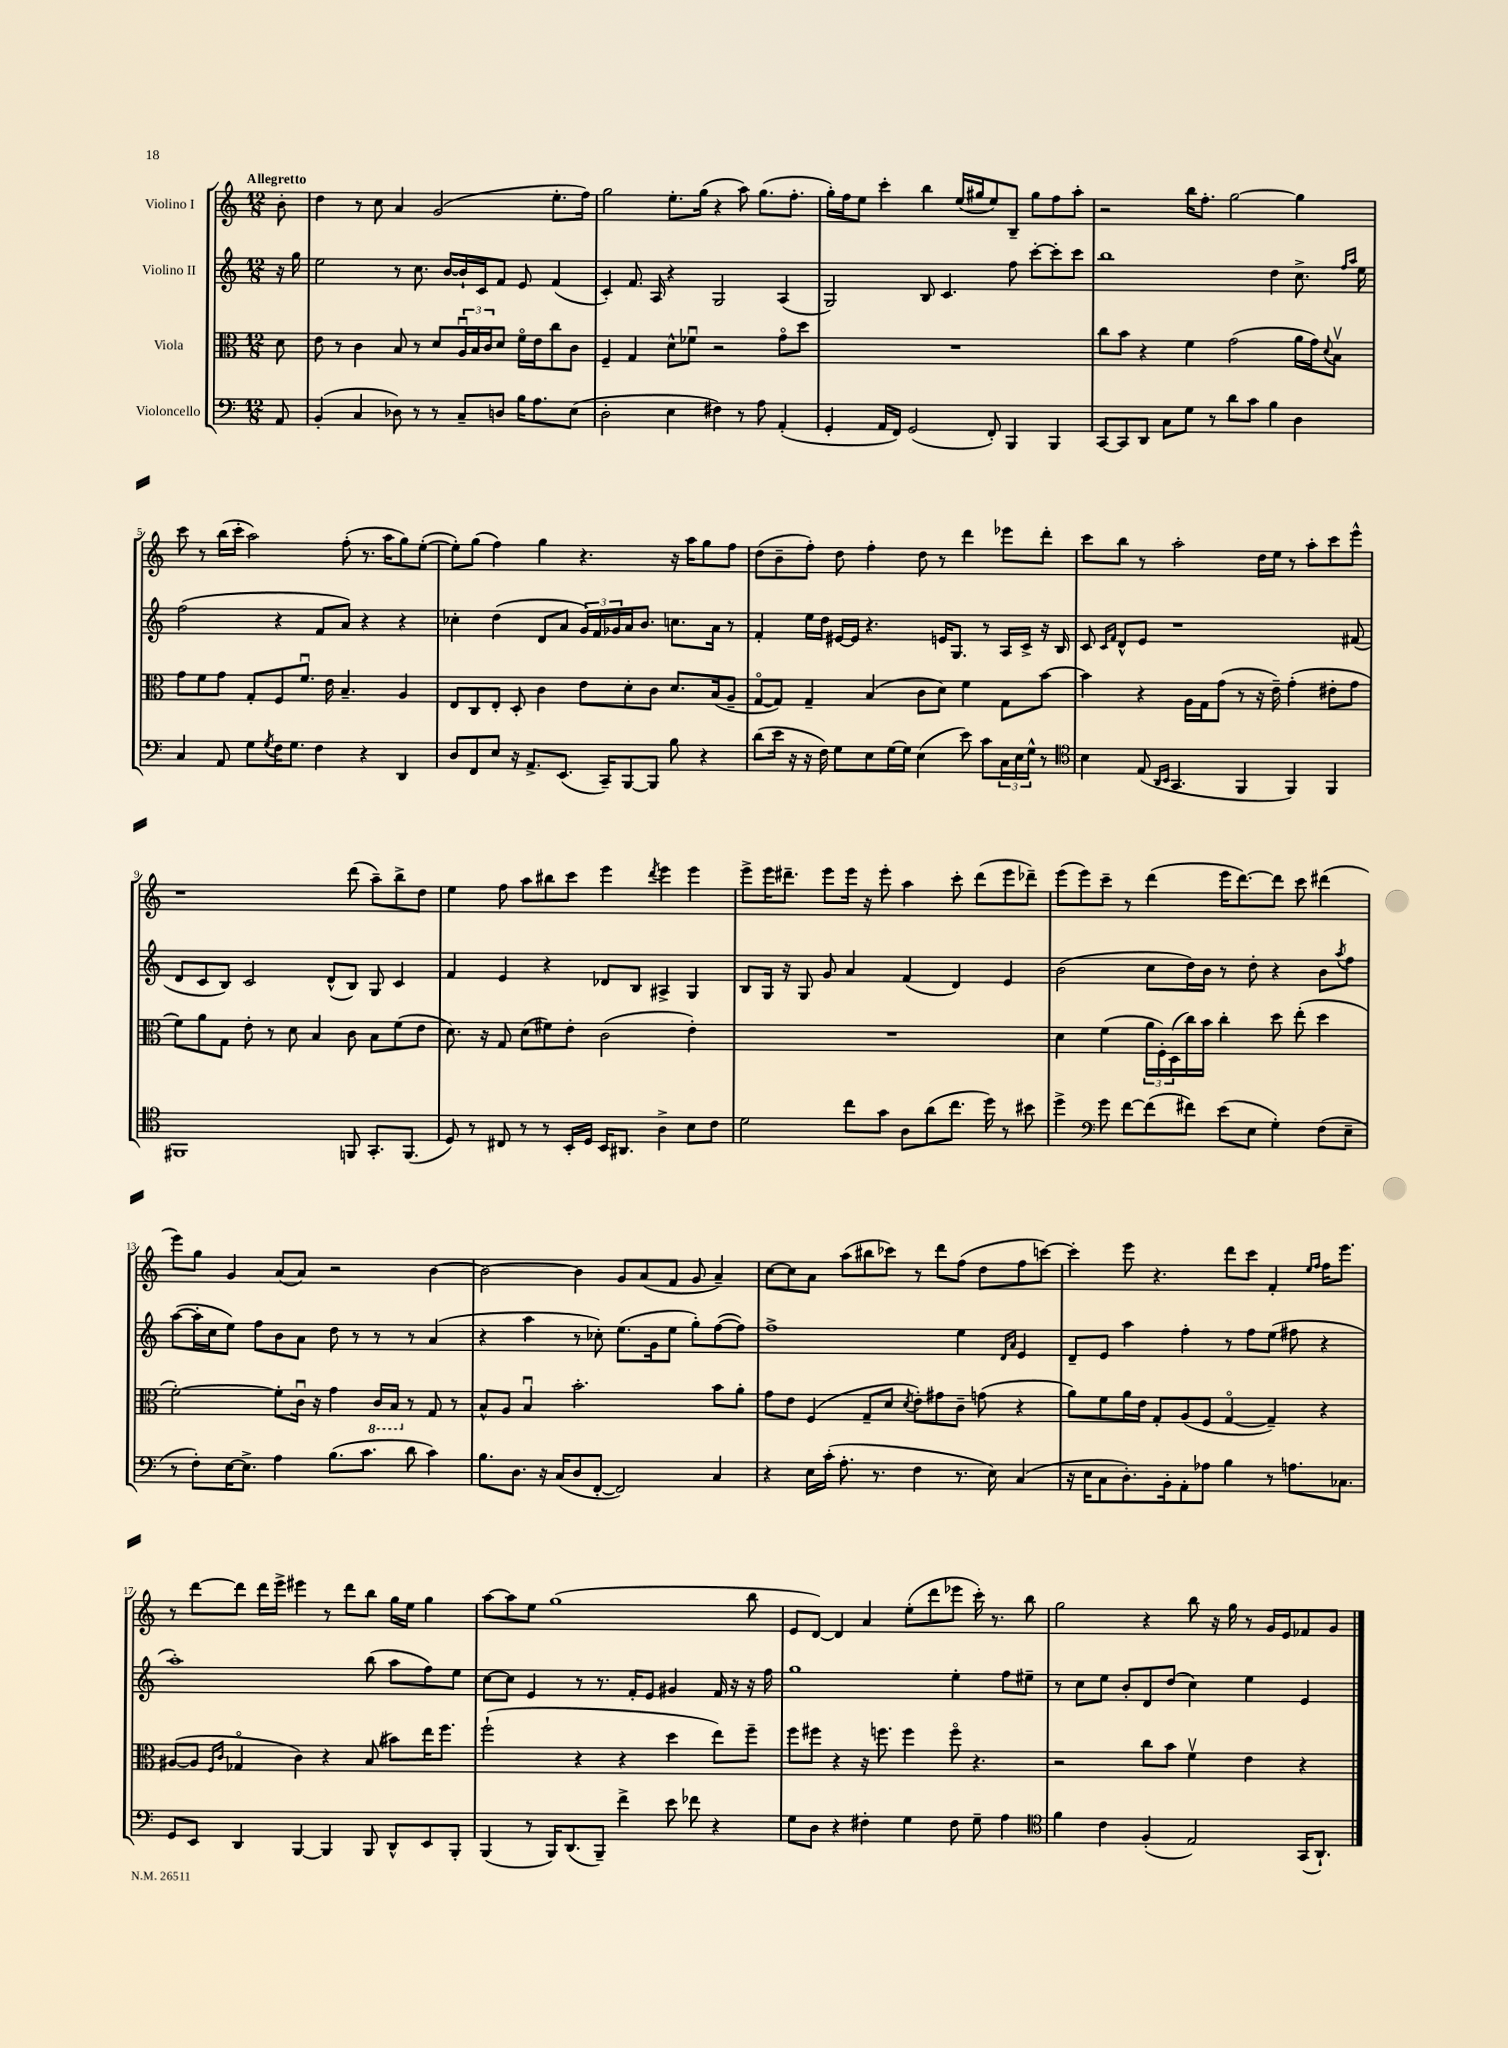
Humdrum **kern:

**kern	**kern	**kern	**kern
*staff4	*staff3	*staff2	*staff1
*clefF4	*clefC3	*clefG2	*clefG2
*k[]	*k[]	*k[]	*k[]
*M12/8	*M12/8	*M12/8	*M12/8
8AA/	8d\	16r	8b'\
.	.	16gg\	.
=	=	=	=
(4BB'/	8e\	2ee\	4dd\
.	8r	.	.
4C/	4c\	.	8r
.	.	.	8cc\
8D-\)	8B/	8r	4a/
8r	8r	8.cc\	.
8r	8d/L	.	(2g/
.	.	[16b/LL	.
8C~/L	24Au/L	16b`/]	.
.	24B/	.	.
.	.	16c/J	.
.	24c/J	.	.
8D/J	8d/J	8f/J	.
16B\LK	16fo\LL	8e/	.
8.A\	16e\J	.	.
.	8cc\	(4f/	8.ee'\L
(8E\J	8c\J	.	.
.	.	.	16ff\Jk)
=	=	=	=
2D'\	4F~/	4c'/)	2gg\
.	4G/	8.f/	.
.	.	16A/	.
4E\	8d^^\L	4r	8.ee'\L
.	8f-u\J	.	.
.	.	.	(16gg\Jk
4F#\)	2r	2G/	4r
8r	.	.	8aa\)
8A\	.	.	(8.gg\L
(4AA'/	8go\L	(4A/	.
.	.	.	8.ff'\J
.	8dd\J	.	.
=	=	=	=
4GG'/	1.r	2G/)	16gg'\LL)
.	.	.	16ff\J
.	.	.	8ee\J
16AA/LL	.	.	4ccc'\
16FF/JJ)	.	.	.
(2GG/	.	.	.
.	.	8B/	4bb\
.	.	4.c/	.
.	.	.	(16ee/LL
.	.	.	16gg#/J
8FF'/)	.	.	8ee/)
4BBB/	.	8ff\	8B~/J
.	.	[8ccc'\L	8gg#\L
4BBB/	.	8ccc'\]	8ff\
.	.	8ccc\J	8aa'\J
=	=	=	=
[8CC/L	8cc\L	1bb	2r
8CC/]	8b\J	.	.
8DD/J	4r	.	.
8C\L	.	.	.
8G\J	4f\	.	16bb\LK
.	.	.	8.ff'\J
8r	.	.	.
8d\L	(2g\	.	[2gg\
8c\J	.	.	.
4B\	.	4dd\	.
4D\	16a\LL	8.cc^\	4gg\]
.	16g\J)	.	.
.	8qqd/	.	.
.	8Bv\J	.	.
.	.	16qqff/LL	.
.	.	16qqaa/JJ	.
.	.	16ee\	.
=	=	=	=
4C/	8g\L	(2ff\	8ccc\
.	8f\	.	8r
8AA/	8g\J	.	(16bb\LL
.	.	.	16ccc'\JJ
8G\L	8G'/L	.	2aa\)
8qG/	.	.	.
16F\K	8F/	4r	.
8.G\J	.	.	.
.	8.fu/J	.	.
4F\	.	8f/L	.
.	16e\	.	.
.	4.B~/	8a/J)	(8ff'\
4r	.	4r	8.r
.	.	.	16aa\LK
4DD/	4A/	4r	8gg\)
.	.	.	([8ee'\J
=	=	=	=
8D/L	8E/L	4cc-'\	8ee'\]L)
8FF/	8C/	.	(8gg\J
8E/J	8E'/J	(4dd\	4ff\)
16r	8D'/	.	.
8.AA^/L	.	.	.
.	4c\	8d/L	4gg\
(8.EE/J	.	8a/J	.
.	8e\L	24g/LL)	4.r
.	.	24f/	.
16CC~/LK)	.	.	.
.	.	24g-/	.
[8BBB/	8d'\	16a/J	.
.	.	8.b/J	.
8BBB/]J	8c\J	.	.
8B\	8.d/L	8.cc\L	16r
.	.	.	16aa\LK
4r	.	.	8gg\
.	(16B/k	16a\Jk	.
.	8A~/J	8r	8ff\J
=	=	=	=
(8d\L	[8Go/L	4f'/	(8dd\L
16e\Jk	8G/]J)	.	8b~\
16r	.	.	.
16r	4G~/	16ee\LL	8ff'\J)
16F\)	.	16dd\JJ	.
8G\L	.	[16e#/LL	8dd\
.	.	16e#/]JJ	.
8E\	(4B/	4.r	4ff'\
[16G\L	.	.	.
16G\]JJ	.	.	.
(4E\	8c\L	.	8dd\
.	8d\J)	16e/LK	8r
.	.	8.G/J	.
8e\)	4f\	.	4ddd\
8c\L	.	8r	.
24C\L	8G\L	16A/LL	8eee-\L
24E\	.	.	.
.	.	16c^/JJ	.
24G^^\JJ	.	.	.
8r	[8b\J	16r	8ddd'\J
.	.	16B/	.
=	=	=	=
*clefC4	*	*	*
4B\	4b\]	8c/	8ccc\L
.	.	16qqc/LL	.
.	.	16qqf/JJ	.
.	.	8d^^/L	8bb\J
(8E/	4r	8e/J	8r
16qqAA/LL	.	.	.
16qqBB/JJ	.	.	.
4.GG/	.	1r	2aa'\
.	16A\LL	.	.
.	16G\J	.	.
.	(8g\J	.	.
4FF/	8r	.	.
.	16r	.	16dd\LL
.	16e~\)	.	16ee\JJ
4FF/)	(4g'\	.	8r
.	.	.	8aa'\L
4FF/	8e#'\L	.	8ccc\
.	8g\J	(8f#/	8eee^^\J
=	=	=	=
1FF#	8f\L)	8d/L	1r
.	8a\	8c/	.
.	8G\J	8B/J)	.
.	8e'\	2c/	.
.	8r	.	.
.	8d\	.	.
.	4B/	.	.
.	.	(8d^^/L	.
8FF/	8c\	8B/J)	(8ddd\
8.GG'/L	8B\L	8G/	8aa~\L)
.	(8f\	4c/	8bb^\
(8.FF/J	.	.	.
.	8e\J	.	8dd\J
=	=	=	=
8D/)	8.d\)	4f/	4ee\
8r	.	.	.
.	16r	.	.
8C#/	8G/	4e/	8ff\
8r	(8d\L	.	8aa\L
8r	8f#\)	4r	8bb#\
16BB'/LL	8e'\J	.	8ccc\J
16D/JJ	.	.	.
16BB/LK	(2c\	8d-/L	4eee\
8.AA#/J	.	.	.
.	.	8B/J	.
.	.	.	8qddd/
4A^\	.	4A#^/	4eee\
8B\L	4e'\)	4G/	4eee\
8c\J	.	.	.
=	=	=	=
2d\	1.r	8B/L	8eee^\L
.	.	16G/Jk	16eee\K
.	.	16r	8.ddd#~\J
.	.	8G/	.
.	.	8g/	8eee\L
8cc\L	.	4a/	16eee\Jk
.	.	.	16r
8g\J	.	.	8eee'\
8A\L	.	(4f/	4aa\
(8a\	.	.	.
8.cc\J	.	4d/)	8ccc'\
.	.	.	(8ddd#\L
16dd\)	.	.	.
8r	.	4e/	8eee\
8b#\	.	.	8ddd-~\J)
=	=	=	=
4dd^\	4d\	(2b\	(8eee\L
.	.	.	8eee\)
*clefF4	*	*	*
8g\	(4f\	.	8ccc~\J
[8f\L	.	.	8r
(8f\]	24a\LL	8cc\L	(4ddd\
.	24F'\)	.	.
.	(24D\	.	.
8f#\J)	16cc\)	16dd\L)	.
.	16b\JJ	16b\JJ	.
(8e\L	4cc'\	8r	16eee\LK
.	.	.	[8.ddd\)
8E\J	.	8dd'\	.
4G'\)	8dd\	4r	8ddd\]J
.	(8ee'\	.	8ccc\
(8F\L	4dd\	8b\L	(4ddd#\
.	.	8qaa/	.
8E~\J	.	8ff\J	.
=	=	=	=
8r	[2f'\)	([8aa\L	8eee\L)
8F'\L)	.	16aa'\]L	8gg\J
.	.	16cc\J	.
[16E\K	.	8ee\J)	4g/
8.E^\]J	.	.	.
.	.	8ff\L	.
4A\	8f'\]L	8b\	(8a/L
.	16cu\Jk	8a\J	8a/J)
.	16r	.	.
(8.B\L	4g\	8dd\	2r
.	.	8r	.
8.c\J	.	.	.
.	16C/LL	8r	.
.	16BB/JJ	.	.
8d\	8r	8r	.
4c\)	8G/	(4a/	[4b\
.	8r	.	.
=	=	=	=
8.B\L	8B^^/L	4r	2b\_
.	8A/J	.	.
8.D\J	.	.	.
.	4Bu/	4aa\	.
16r	.	.	.
(16C/LK	.	.	.
8D/	2.b'\	8r	4b\]
[8FF'/J	.	8cc-'\)	.
2FF/])	.	(8.ee\L	8g/L
.	.	.	(8a/
.	.	16g\k	.
.	.	8ee\J	8f/J
.	.	8gg'\L)	8g/
4C/	8b\L	([8ff\	4a~/)
.	8a'\J	8ff\]J)	.
=	=	=	=
4r	8g\L	1ff^	[8cc\L
.	8e\J	.	8cc\]
16E\LL	(4F/	.	8a\J
(16c'\JJ	.	.	.
8.A'\	.	.	(8aa\L
.	8G~/L	.	8bb#\
8.r	.	.	.
.	8d/J	.	8ccc-\J)
.	8qd/	.	.
4F\	8e'\L)	.	8r
.	8g#\	.	8ddd\L
8.r	8c~\J	4ee\	(8ff\J
.	(8g\	.	8dd\L
16E\)	.	.	.
.	.	16qqd/LL	.
.	.	16qqa/JJ	.
(4C/	4r	4e/	8ff\
.	.	.	[8ccc\J)
=	=	=	=
16r	8a\L)	8d~/L	4ccc'\]
16E\LK	.	.	.
8C\	8f\	8e/J	.
8.D'\)	16a\L	4aa\	8eee\
.	16e\JJ	.	.
.	8G'/L	.	4.r
16BB'\k	.	.	.
8AA'\	(8A/	4ff'\	.
8A-\J	8F/J	.	.
4B\	[4Go/	8r	8ddd\L
.	.	8ff\L	8ccc\J
8r	4G~/])	(8ee\J	4f'/
8.A\L	.	8ff#\	.
.	.	.	16qqee/LL
.	.	.	16qqff/JJ
.	4r	4r	16ff\LK
8.C-\J	.	.	8.eee\J
=	=	=	=
8GG/L	([8A#/L	1aa')	8r
8EE/J	8A#/]J	.	[8ddd\L
.	16qqF/LL	.	.
.	16qqc/JJ	.	.
4DD/	4G-o/	.	8ddd\]J
.	.	.	16ddd\LL
.	.	.	16eee^\JJ
[4BBB/	4c\)	.	4eee#\
4BBB/]	4r	.	8r
.	.	.	8ddd\L
8BBB/	(8B/	(8bb\	8bb\J
8DD^^/L	8b#\L)	8aa\L	16gg\LL
.	.	.	16ee\JJ
8EE/	16ee\K	8ff\)	4gg\
.	8.ff\J	.	.
8BBB'/J	.	8ee\J	.
=	=	=	=
(4BBB/	(2ff`\	[8cc\L	[8aa\L
.	.	8cc\]J	8aa\]
8r	.	4e/	8ee\J
16BBB/LK)	.	.	(1gg
(8.DD/	.	.	.
.	4r	8r	.
8BBB~/J)	.	8.r	.
4f^\	4r	.	.
.	.	16f'/LK	.
.	.	8e/J	.
8e\	4dd\	4g#/	.
8f-\	.	.	.
4r	8ee\L)	16f/	.
.	.	16r	.
.	8ff~\J	16r	8bb\
.	.	16ff\	.
=	=	=	=
8G\L	8ff\L	1gg	8e/L
8D\J	8ff#\J	.	[8d/J)
4r	4r	.	4d/]
4F#'\	16r	.	4a/
.	8.ff\	.	.
4G\	4ff\	.	(8ee'\L
.	.	.	8ddd\
8F#\	8ffo\	4ee'\	8eee-\J
8G~\	4.r	.	16ccc'\)
.	.	.	8.r
4A\	.	8ff\L	.
.	.	8ee#~\J	8bb\
=	=	=	=
*clefC4	*	*	*
4f\	2r	8r	2gg\
.	.	8cc\L	.
4c\	.	8ee\J	.
.	.	8b'/L	.
(4F'/	8cc\L	8d/	4r
.	8b\J	(8dd/J	.
2E/)	4fv\	4cc\)	8bb\
.	.	.	16r
.	.	.	16gg\
.	4e\	4ee\	8r
.	.	.	16g/LL
.	.	.	16e/J
(16GG/LK	4r	4e/	8f-/
8.AA`/J)	.	.	.
.	.	.	8g/J
==	==	==	==
*-	*-	*-	*-
